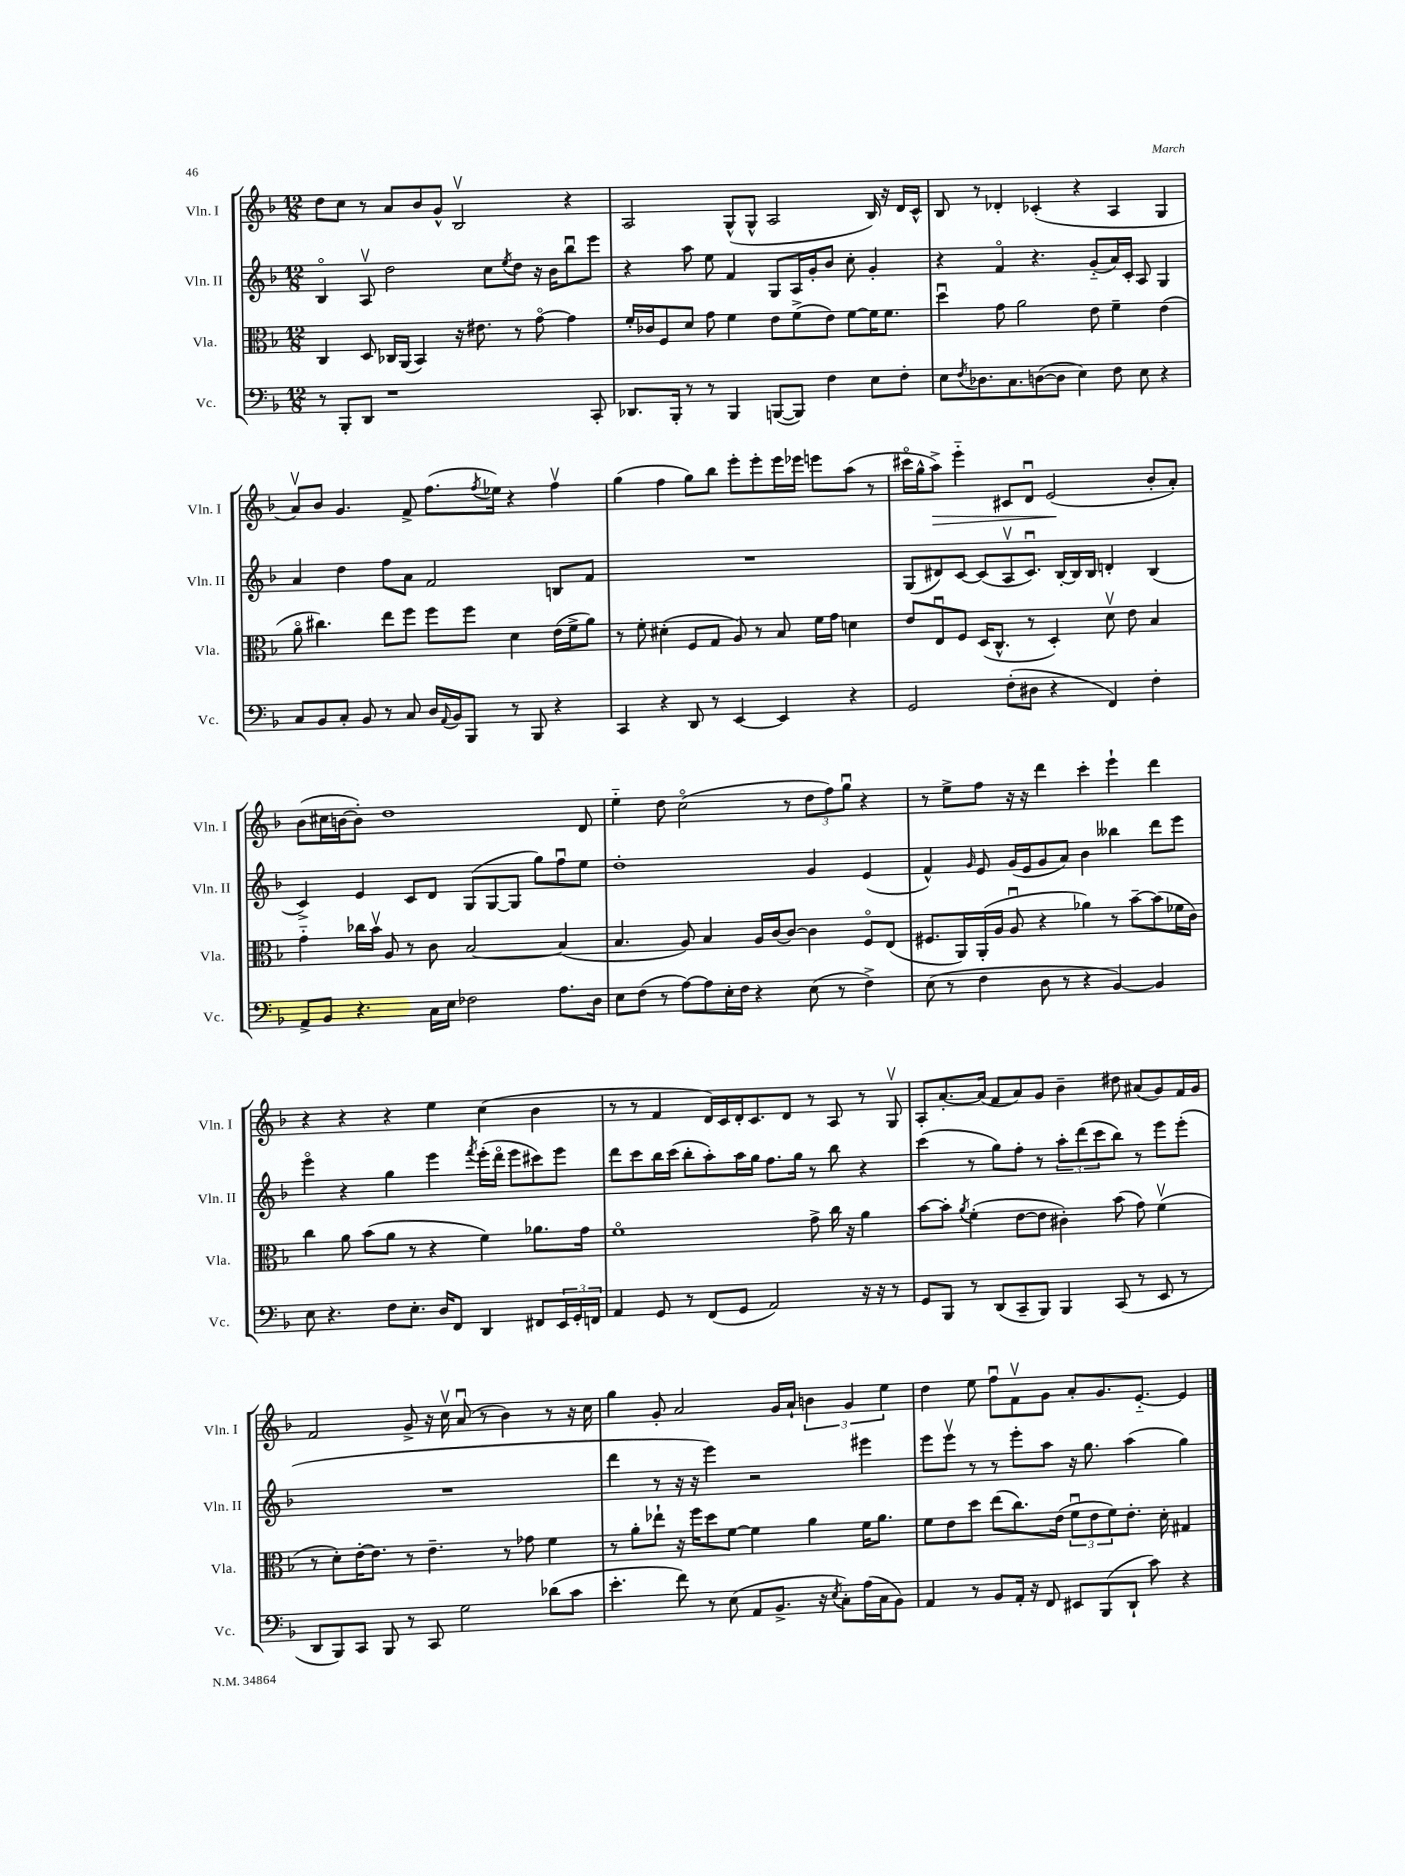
<<
\new StaffGroup <<
\new Staff = "s0" \with { instrumentName = "Vln. I" shortInstrumentName = "Vln. I" } {
    \clef treble \key f \major \numericTimeSignature \time 12/8
    d''8 c''8 r8 a'8 bes'8 g'8-^ bes2\upbow r4 |
    a2 g8-^( g8-^ a2 bes16) r16 d'16 c'16-^ |
    bes8 r8 des'4-. ces'4-.( r4 a4 g4 |
    a'8\upbow) bes'8 g'4. f'8-> f''8.( \acciaccatura { f''8 } ees''16) r4 f''4\upbow |
    g''4( f''4 g''8) bes''8 e'''8-. e'''8-. e'''16 ees'''16 e'''8 a''8( r8 |
    cis'''16\flageolet g''16-^ a''8->\>) e'''4-_ cis'8 d'8\downbow e'2\!( bes'8-. a'8-.) |
    bes'8( cis''16 b'16~ b'8-.) d''1 d'8 |
    e''4-_ d''8 c''2\flageolet( r8 \tuplet 3/2 { d''8 f''8) g''8\downbow } r4 |
    r8 e''8-> f''8 r16 r16 d'''4 c'''4-. e'''4-! d'''4 |
    r4 r4 r4 e''4 c''4( bes'4 |
    r8 r8 f'4 d'16) c'16 d'16-. c'8. d'8 r8 a8 r8 g8\upbow |
    a8-. a'8.~-. a'16( f'8 a'8) g'8 bes'4-- dis''8 ais'8( g'8) f'16 g'16 |
    f'2 g'8-> r16 c''16\upbow a'8\downbow( r8 bes'4) r8 r16 c''16 |
    g''4 g'8-. a'2 g'16 a'16-! \tuplet 3/2 { b'4 g'4 e''4 } |
    d''4 e''8 f''8\downbow f'8\upbow g'8 a'8-. g'8. e'8.~-_ e'4 \bar "|." |
}
\new Staff = "s1" \with { instrumentName = "Vln. II" shortInstrumentName = "Vln. II" } {
    \clef treble \key f \major \numericTimeSignature \time 12/8
    bes4\flageolet a8\upbow d''2 c''8 \acciaccatura { e''8 } d''8 r16 bes'16 bes''8\downbow e'''8 |
    r4 a''8 e''8 f'4 g8 a16 g'16-. bes'8 c''8-. g'4-. |
    r4 f'4\flageolet r4. g'8-_( a'16) c'16-. a8 g4 |
    a'4 d''4 f''8 a'8 f'2 b8 f'8 |
    R1. |
    g8( dis'8) c'8~ c'8( a8\upbow c'8.\downbow) bes16~-. bes16 bes16 d'4-. bes4( |
    c'4->) e'4 c'8 d'8 g8( g8~ g8 g''8) f''8\downbow e''8 |
    d''1-. g'4 e'4( |
    f'4-^) \grace { g'16 } e'8 g'16( e'16 g'8 a'8) bes'4 beses''4 d'''8 e'''8 |
    e'''4\flageolet r4 g''4 e'''4 \acciaccatura { f'''8 } e'''16-.( d'''16\flageolet e'''8 cis'''8) e'''8 |
    d'''8 c'''8 bes''16 c'''16( bes''8-. a''8-.) a''16 g''16 f''8. g''16 r8 bes''8 r4 |
    c'''4( r8 g''8) f''8-. r8 \tuplet 3/2 { a''8-. d'''8( c'''8 } bes''8) r8 e'''8 e'''8-.( |
    R1. |
    d'''4 r8 r16 r16 e'''4) r2 eis'''4 |
    e'''8 e'''8\upbow r8 r8 e'''8-. a''8 r16 g''8. a''4( g''4) \bar "|." |
}
\new Staff = "s2" \with { instrumentName = "Vla." shortInstrumentName = "Vla." } {
    \clef alto \key f \major \numericTimeSignature \time 12/8
    c4 d8 ces16 a,16( bes,4) r16 eis'8. r8 g'8~\flageolet g'4 |
    f'16-. ces'16 f8 d'8 g'8 f'4 e'8 f'8->( e'8) f'8~ f'16 f'8. |
    d''4\downbow g'8 a'2 e'8 f'4-- e'4( |
    a'8\flageolet cis''4.) e''8 f''8 f''8 f''8 d'4 e'16( f'16-> a'8) |
    r8 f'8-. dis'4-.( f8 g8 a8) r8 bes8 f'16 g'16 d'4 |
    e'8 e8\downbow f8 d16( c8.-^ r8 d4-.) d'8\upbow e'8 bes4 |
    g'4-_ ces''16 bes'16\upbow a8 r8 c'8 bes2~ bes4( |
    bes4. a8) bes4 a16 c'16~ c'8~ c'4 f8\flageolet e8( |
    fis8. a,16) a,16-.( a16 a8\downbow r4 aes'4) r8 bes'8~-- bes'8( fes'16 c'16) |
    c''4 a'8 bes'8( a'8 r8 r4 f'4) aes'8. g'16 |
    f'1\flageolet g'8-> c''16 r16 a'4 |
    bes'8~ bes'8-. \acciaccatura { a'8 } f'4-.( e'8~ e'8 cis'4-.) bes'8( g'8) f'4\upbow( |
    r8 d'8-.) e'16~-. e'8. r8 e'4.-- r8 ges'8 f'4 |
    r8 a'8-. ees''8-! r16 f''16 d''8 f'8~ f'4 a'4 f'16 a'8. |
    f'8 e'8 d''8 e''8( c''8.) e'16( \tuplet 3/2 { f'8\downbow e'8 f'8) } e'8.-. d'16-. gis4 \bar "|." |
}
\new Staff = "s3" \with { instrumentName = "Vc." shortInstrumentName = "Vc." } {
    \clef bass \key f \major \numericTimeSignature \time 12/8
    r8 bes,,8-. d,8 r1 c,8-. |
    des,8. bes,,16-. r8 r8 bes,,4 b,,8~( b,,8) f4 e8 f8-. |
    e8 \acciaccatura { f8 } des8. c8. d8~( d8 e4) f8 e8 r4 |
    c8 bes,8 c8-. bes,8 r8 c8 d16 \appoggiatura { a,8 } bes,16 bes,,8 r8 bes,,8 r4 |
    c,4 r4 d,8 r8 e,4~ e,4 r4 |
    g,2 f8-.( dis8 r4 f,4) f4-. |
    a,8-> bes,8 r4. c16 e16 fes2 a8. d16 |
    e8 f8( r8 a8~) a8 e16-. f16 r4 e8( r8 f4->) |
    e8( r8 f4 d8 r8 r4 bes,4~) bes,4 |
    e8 r4. f8 e8.-. d16 f,8 d,4 fis,8 \tuplet 3/2 { e,16 g,16-. f,16 } |
    a,4 g,8 r8 f,8( g,8 a,2) r16 r16 r8 |
    g,8 bes,,8 r8 d,8( c,8-- bes,,8) bes,,4 c,8( r8 e,8 r8 |
    d,8 bes,,8) c,8 bes,,8 r8 c,8 g2 des'8( c'8 |
    e'4.-. f'8) r8 e8( a,8 bes,8.-> r16 \acciaccatura { e8 } c8-.) a16( c16 bes,8) |
    a,4 r8 bes,8 a,16-. r16 f,8 eis,8 bes,,8( d,8-! c'8) r4 \bar "|." |
}
>>
>>
\layout { \context { \Score \remove "Bar_number_engraver" } }
